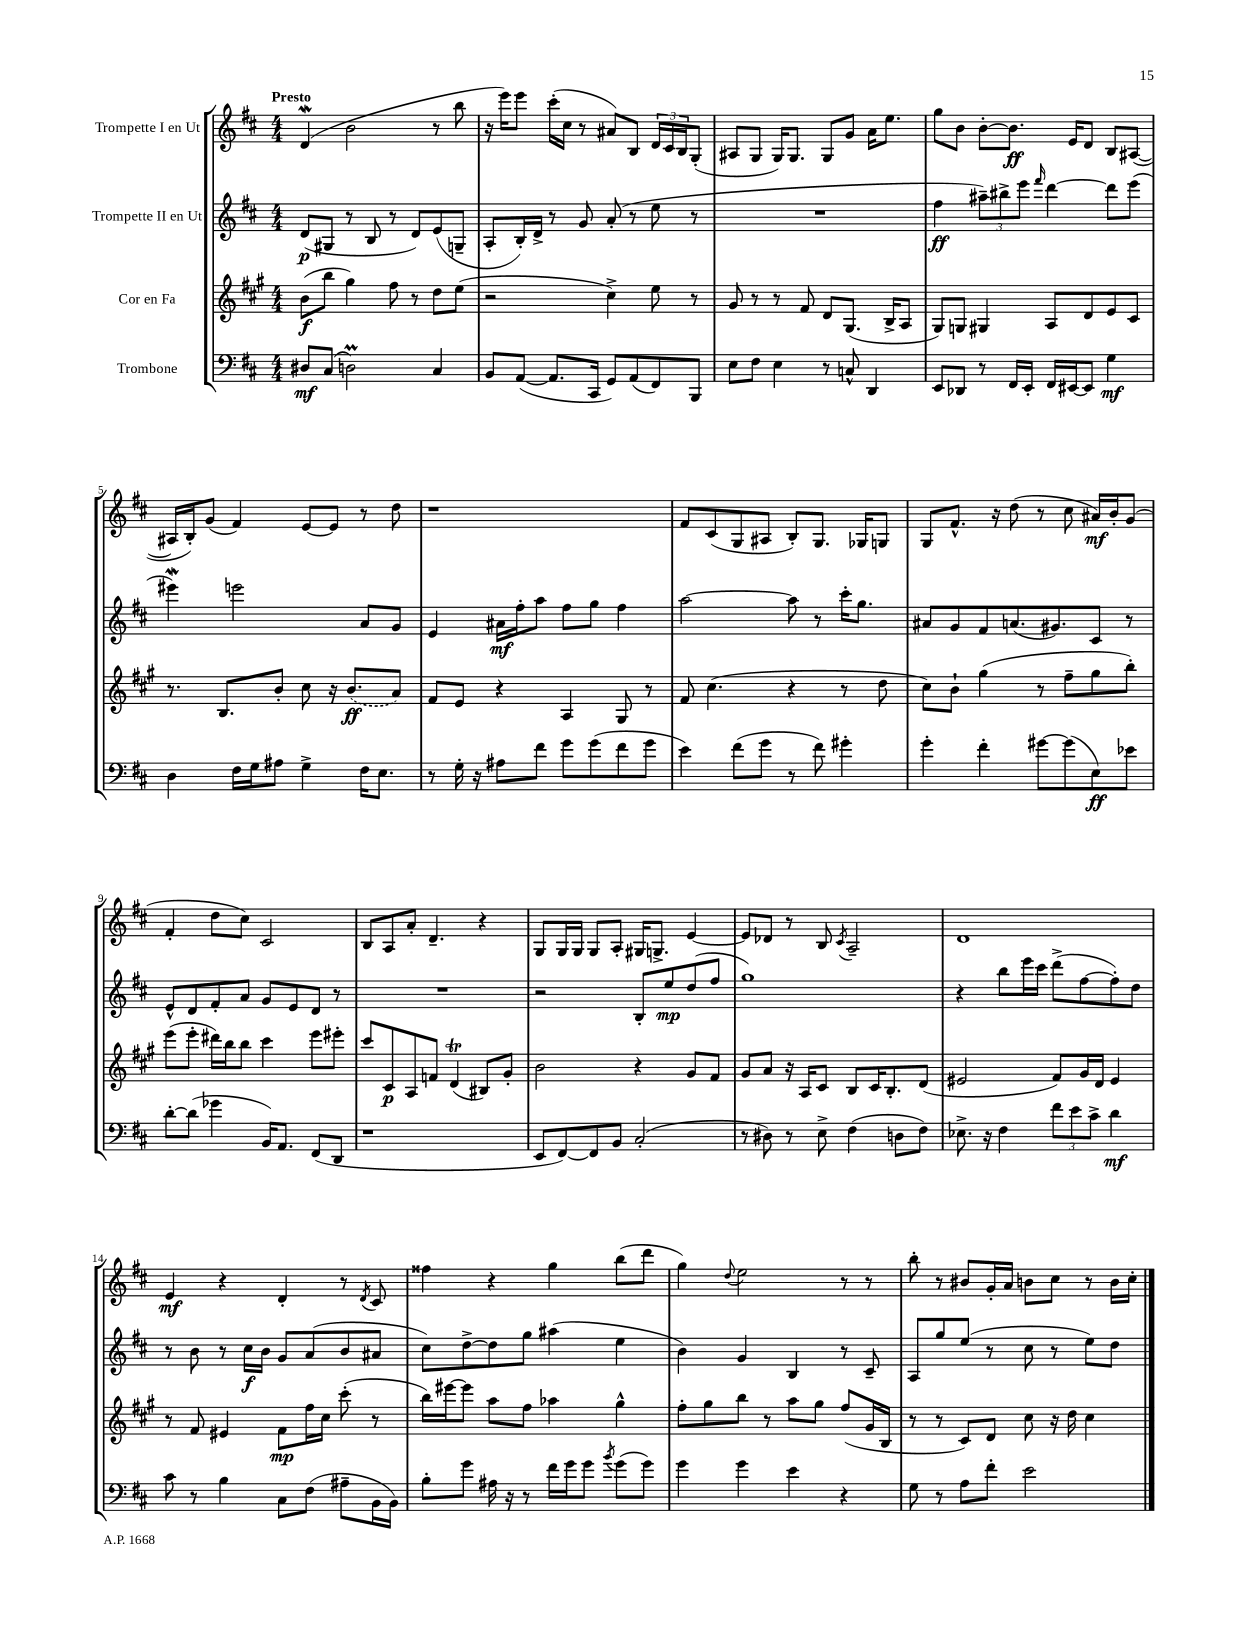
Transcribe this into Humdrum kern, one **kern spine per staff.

**kern	**kern	**kern	**kern
*staff4	*staff3	*staff2	*staff1
*clefF4	*clefG2	*clefG2	*clefG2
*k[f#c#]	*k[f#c#g#]	*k[f#c#]	*k[f#c#]
*M4/4	*M4/4	*M4/4	*M4/4
8D#/L	(8b\L	(8d/L	(4d/
(8C#/J	8bb\J	8G#/J	.
2D\)	4gg#\)	8r	2b\
.	.	8B/	.
.	8ff#\	8r	.
.	8r	8d/L)	.
4C#/	8dd\L	(8e/	8r
.	(8ee\J	8G~/J	8bb\
=	=	=	=
8BB/L	2r	8A'/L	16r
.	.	.	16eee\LK)
([8AA/J	.	16B'/L)	8eee\J
.	.	16d^/JJ	.
8.AA/]L	.	8r	(16ccc#'\LL
.	.	.	16cc#\JJ
.	.	8g/	8r
16CC#/Jk	.	.	.
8GG/L)	4cc#^\)	(8a'/	8a#/L)
(8AA/	.	8r	8B/J
8FF#/)	8ee\	8ee\	24d/LL
.	.	.	24c#/
.	.	.	24B/J
8BBB/J	8r	8r	(8G'/J
=	=	=	=
8E\L	8g#/	1r	8A#/L
8F#\J	8r	.	8G/J
4E\	8r	.	16G/LK)
.	.	.	8.G/J
.	8f#/	.	.
8r	8d/L	.	8G/L
8C^^/	(8.G#/J	.	8g/J
4DD/	.	.	16a\LK
.	16B^/LK	.	8.ee\J
.	8A/J	.	.
=	=	=	=
8EE/L	8G#/L)	4ff#\	8gg\L
8DD-/J	8G/J	.	8b\J
8r	4G#/	12aa#~\L)	[8b'\L
.	.	12bb#^\	.
16FF#/LL	.	.	8.b\]J
.	.	12eee\J	.
16EE'/JJ	.	.	.
.	.	16qqfff#/	.
16FF#/LL	8A/L	[4ddd\	.
[16EE#/J	.	.	16e/LK
8EE#/]J	8d/	.	8d/J
4G\	8e/	8ddd\]L	8B/L
.	8c#/J	(8eee\J	([8A#/J
=	=	=	=
4D\	8.r	4eee#\)	16A#/]LL
.	.	.	16B'/J)
.	.	.	(8g/J
.	8.B/L	.	.
16F#\LL	.	2eee\	4f#/)
16G\J	.	.	.
8A#\J	8b'/J	.	.
4G^\	8cc#\	.	[8e/L
.	16r	.	8e/]J
.	(8.b/L	.	.
16F#\LK	.	8a/L	8r
8.E\J	.	.	.
.	8a/J)	8g/J	8dd\
=	=	=	=
8r	8f#/L	4e/	1r
16G'\	8e/J	.	.
16r	.	.	.
8A#\L	4r	16a#\LL	.
.	.	16ff#'\J	.
8f#\J	.	8aa\J	.
8g\L	4A/	8ff#\L	.
(8g\	.	8gg\J	.
8f#\	8G#/	4ff#\	.
8g\J	8r	.	.
=	=	=	=
4e\)	8f#/	[2aa\	8f#/L
.	(4.cc#\	.	(8c#/
(8f#\L	.	.	8G/
8g\J	.	.	8A#/J
8r	4r	8aa\]	8B'/L)
8f#\)	.	8r	8.G/J
4g#'\	8r	16ccc#'\LK	.
.	.	8.gg\J	16G-/LK
.	8dd\	.	8G/J
=	=	=	=
4g'\	8cc#\L)	8a#/L	8G/L
.	8b`\J	8g/	8.f#^^/J
4f#'\	(4gg#\	8f#/	.
.	.	.	16r
.	.	(8.a/	(8dd\
[8g#\L	8r	.	8r
.	.	8.g#/)	.
(8g#\]	8ff#~\L	.	8cc#\
8E\)	8gg#\	8c#/J	16a#/LL)
.	.	.	16b'/J
8e-\J	8bb'\J)	8r	(8g/J
=	=	=	=
[8d'\L	(8eee\L	8e^^/L	4f#'/
(8d\]J	8eee'\J	8d/	.
4g-\	16ddd#\LL)	8f#'/	8dd\L
.	16bb\J	.	.
.	8bb\J	8a/J	8cc#\J)
16BB/LK)	4ccc#\	8g/L	2c#/
8.AA/J	.	.	.
.	.	8e/	.
(8FF#/L	8eee\L	8d/J	.
8DD/J	8eee#'\J	8r	.
=	=	=	=
1r	8ccc#/L	1r	8B/L
.	8c#/	.	8A/
.	8A/	.	8a'/J
.	8f/J	.	4.d~/
.	(4d/	.	.
.	8B#/L)	.	4r
.	8g#'/J	.	.
=	=	=	=
8EE/L	2b\	2r	8G/L
[8FF#/)	.	.	16G/L
.	.	.	16G/JJ
8FF#/]	.	.	8G/L
8BB/J	.	.	8A'/J
(2C#'/	4r	8B'/L	16G#/LK
.	.	.	8.G^/J
.	.	8ee/	.
.	8g#/L	(8dd/	[4e/
.	8f#/J	8ff#/J	.
=	=	=	=
8r	8g#/L	1gg)	8e/]L
8D#\)	8a/J	.	8d-/J
8r	16r	.	8r
.	16A/LK	.	.
8E^\	8c#/J	.	8B/
.	.	.	8qc#/
(4F#\	8B/L	.	2A~/
.	16c#/K	.	.
.	8.B'/	.	.
8D\L	.	.	.
8F#\J)	(8d/J	.	.
=	=	=	=
8.E-^\	2e#/	4r	1d
16r	.	.	.
4F#\	.	8bb\L	.
.	.	16eee\L	.
.	.	16ccc#\JJ	.
12f#\L	8f#/L)	(8ddd^\L	.
12e\	.	.	.
.	16g#/L	[8ff#\	.
12c#^\J	.	.	.
.	16d/JJ	.	.
4d\	4e#/	8ff#'\])	.
.	.	8dd\J	.
=	=	=	=
8c#\	8r	8r	4e/
8r	8f#/	8b\	.
4B\	4e#/	8r	4r
.	.	16cc#\LL	.
.	.	16b\JJ	.
8C#\L	8f#\L	8g/L	4d'/
(8F#\J	16ff#\L	(8a/	.
.	16cc#\JJ	.	.
8A#~\L	(8ccc#'\	8b/	8r
.	.	.	8qd/
16BB\L	8r	8a#/J	8c#/
16BB\JJ)	.	.	.
=	=	=	=
8B'\L	16bb\LL)	8cc#\L)	4ff##\
.	[16eee#\J	.	.
8g\J	8eee#\]J	[8dd^\	.
16A#\	8aa\L	8dd\]	4r
16r	.	.	.
8r	8ff#\J	8gg\J	.
16f#\LL	4aa-\	(4aa#\	4gg\
16g\J	.	.	.
8g\J	.	.	.
8qb/	.	.	.
(8g\L	4gg#^^\	4ee\	(8bb\L
8g\J)	.	.	8ddd\J
=	=	=	=
4g\	8ff#'\L	4b\)	4gg\)
.	8gg#\	.	.
.	.	.	8qqdd/
4g\	8bb\J	4g/	2ee\
.	8r	.	.
4e\	8aa\L	4B/	.
.	8gg#\J	.	.
4r	(8ff#/L	8r	8r
.	16g#/L	8c#~/	8r
.	16B/JJ	.	.
=	=	=	=
8G\	8r	8A/L	8bb'\
8r	8r	8gg/	8r
8A\L	8c#/L)	(8ee/J	8b#/L
8f#'\J	8d/J	8r	16g'/L
.	.	.	16a/JJ
2e\	8cc#\	8cc#\	8b\L
.	16r	8r	8cc#\J
.	16dd\	.	.
.	4cc#\	8ee\L)	8r
.	.	8dd\J	16b\LL
.	.	.	16cc#'\JJ
==	==	==	==
*-	*-	*-	*-
